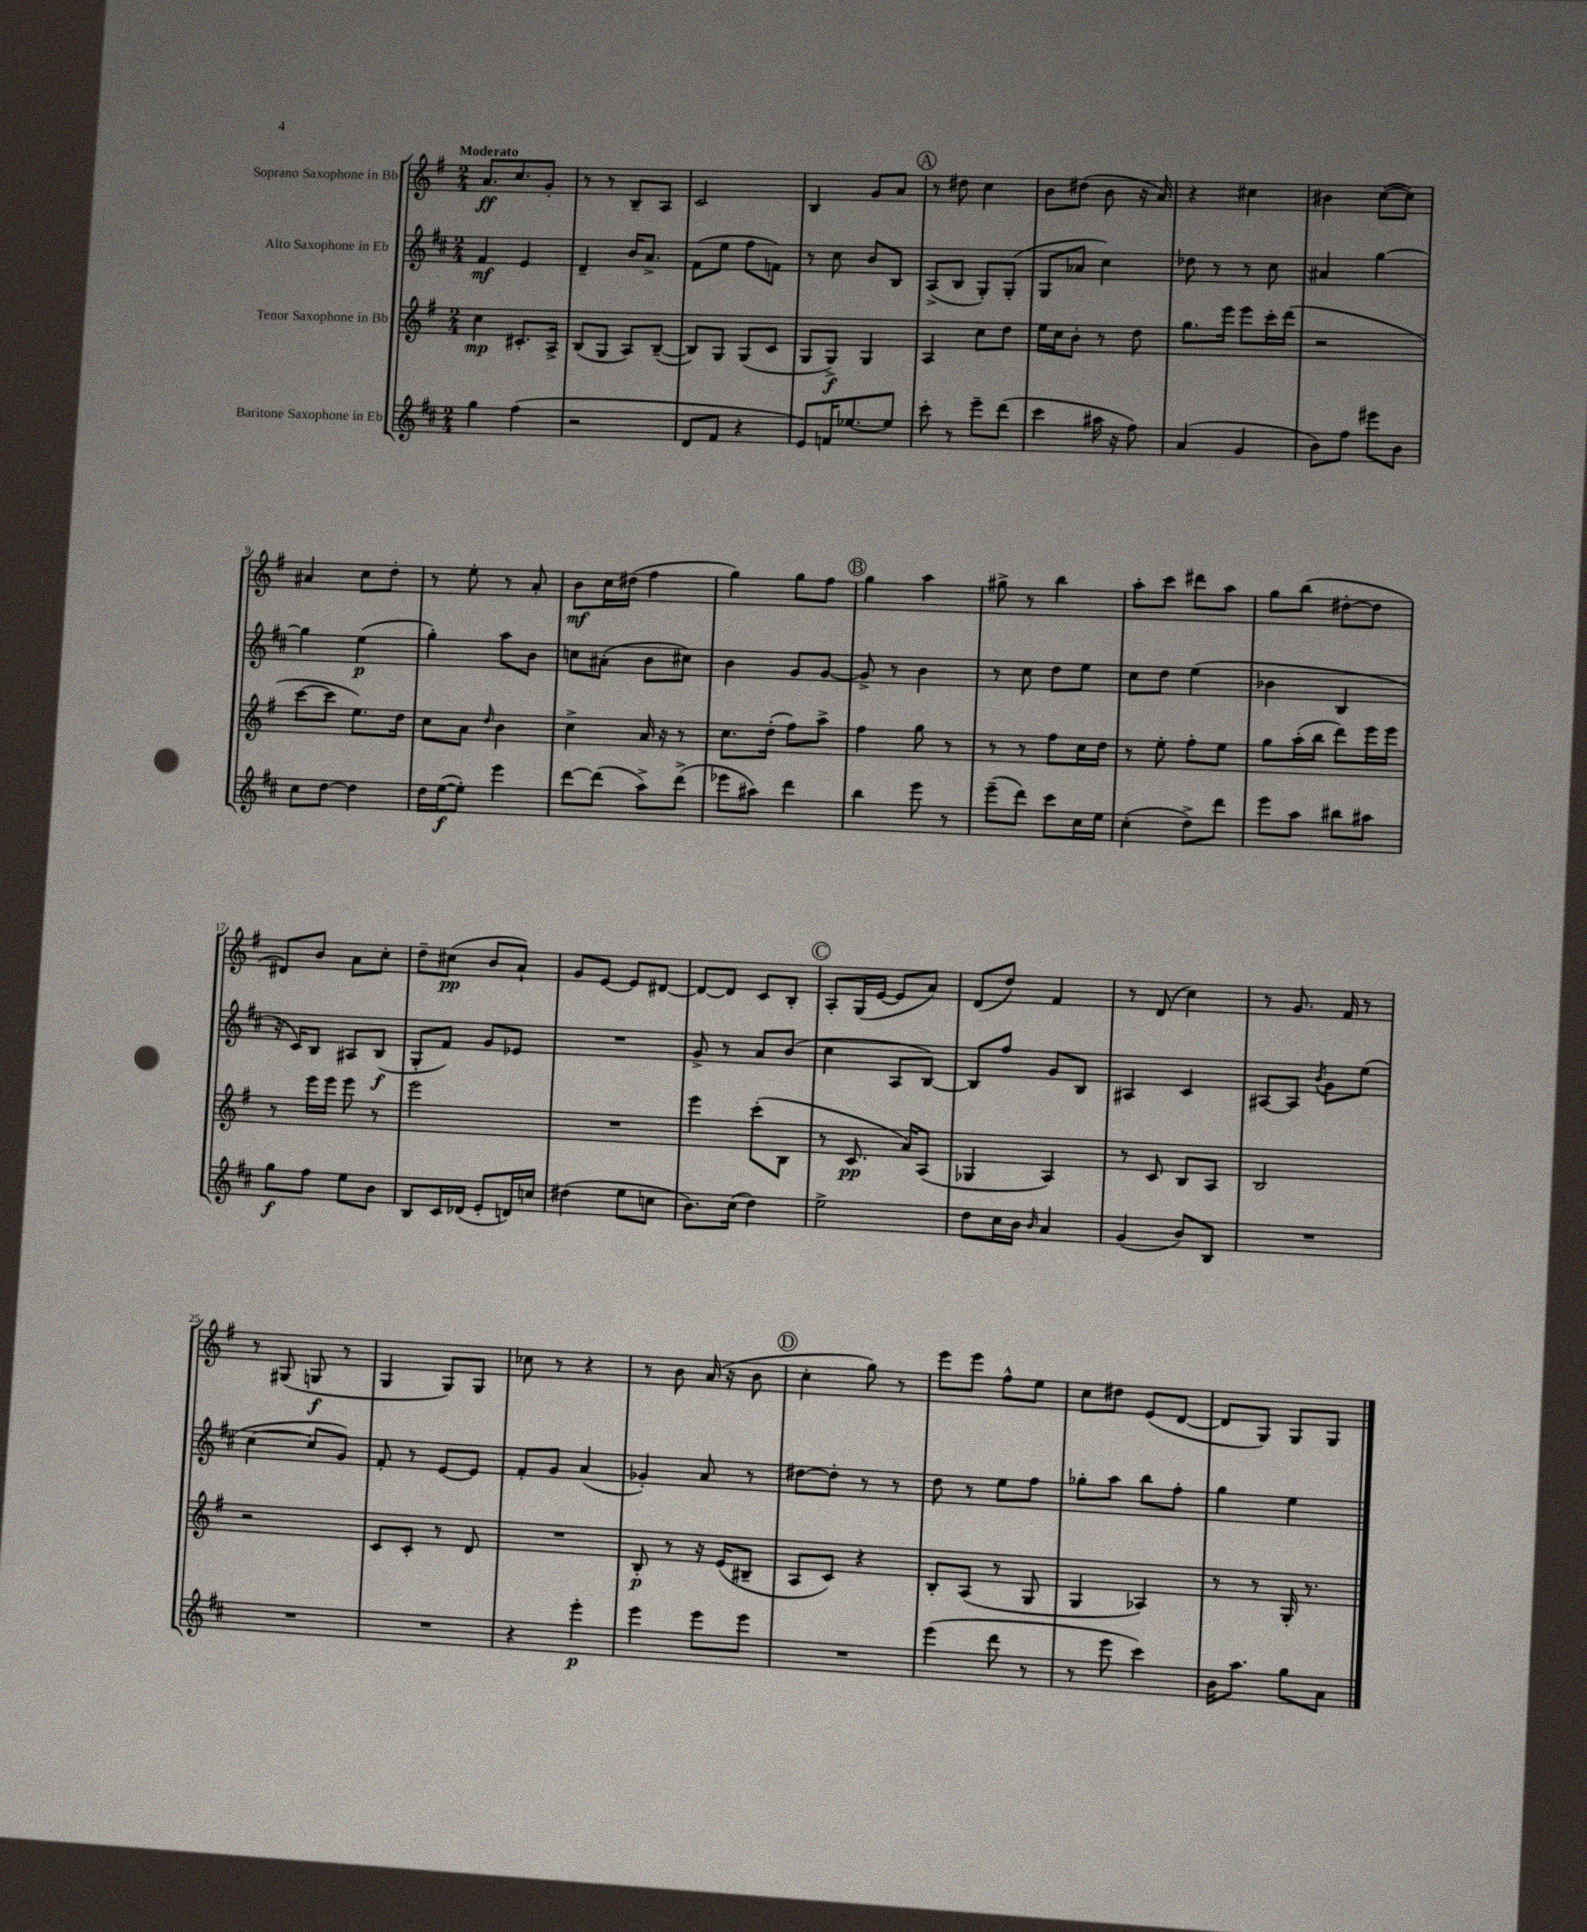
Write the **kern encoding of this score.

**kern	**kern	**kern	**kern
*staff4	*staff3	*staff2	*staff1
*clefG2	*clefG2	*clefG2	*clefG2
*k[f#c#]	*k[f#]	*k[f#c#]	*k[f#]
*M2/4	*M2/4	*M2/4	*M2/4
4gg\	4cc\	4f#/	8.a/L
.	.	.	8.cc/
(4ff#\	8.c#'/L	4e/	.
.	.	.	8g'/J
.	16A^/Jk	.	.
=	=	=	=
2r	(8B/L	4d~/	8r
.	8G/J	.	8r
.	8A/L)	16b/LK	8B~/L
.	.	8.a^/J	.
.	([8B~/J	.	8A/J
=	=	=	=
8d/L	8B/]L)	(8f#\L	2c/
8f#/J	8G/J	8ee\J	.
4r	(8G/L	8ff#\L	.
.	8c/J	8f\J)	.
=	=	=	=
8e/L)	8G/L	8r	4B/
16f/K	8G^/J)	8cc#\	.
[8.ee-/	.	.	.
.	4G/	8b/L	8g/L
8ee-/]J	.	8B/J	8a/J
=	=	=	=
8ccc#'\	4A/	(8A^/L	8r
8r	.	8B/J	8dd#\
8eee~\L	8cc\L	8G'/L)	4cc\
(8ddd\J	8dd\J	(8G'/J	.
=	=	=	=
4ccc#\	16ee\LL	8G/L	8b\L
.	16cc\J	.	.
.	8b'\J	8a-/J	(8dd#\J
16aa#\	8r	4cc#\)	8b\
16r	.	.	.
8ff#\)	8dd\	.	16r
.	.	.	16a/)
=	=	=	=
(4a/	8.gg\L	8dd-\	4r
.	.	8r	.
.	16eee\Jk	.	.
4g/	8eee\L	8r	4cc#\
.	16ccc'\L	8cc#\	.
.	(16ddd\JJ	.	.
=	=	=	=
8b\L)	2r	4a#/	4b#\
8ff#\J	.	.	.
8eee#\L	.	[4gg\	([8cc\L
8b\J	.	.	8cc\]J)
=	=	=	=
8cc#\L	[8ccc\L	4gg\]	4a#/
[8dd\J	8ccc\]J	.	.
4dd\]	8.ee\L)	(4ee\	8cc\L
.	.	.	8dd'\J
.	16dd\Jk	.	.
=	=	=	=
16dd\LL	8cc\L	4gg'\)	8r
([16ee\J	.	.	.
8ee'\]J)	8a\J	.	8ee'\
.	16qqdd/	.	.
4eee\	4b\	8aa\L	8r
.	.	8b\J	8a'/
=	=	=	=
[8ddd\L	4cc^\	8cc\L	8b\L
(8ddd\]J	.	(8a#'\J	16cc\L
.	.	.	(16dd#\JJ
8aa^\L)	16a/	8b\L	4ff#\
.	16r	.	.
(8ddd^\J	8r	8cc#\J)	.
=	=	=	=
8eee-\L	8.cc\L	4b\	4gg\)
8aa#\J)	.	.	.
.	(16dd'\Jk	.	.
4ddd\	8ff#\L)	8g/L	8gg\L
.	8aa^\J	[8g/J	8ff#\J
=	=	=	=
4bb\	4ff#\	8g^/]	4gg\
.	.	8r	.
8eee\	8gg\	4b\	4aa\
8r	8r	.	.
=	=	=	=
(8eee~\L	8r	8r	8gg#^\
8ddd\J)	8r	8cc#\	8r
8ccc#\L	8ff#\L	8dd\L	4bb\
16cc#\L	16cc\L	8ee\J	.
16ee\JJ	16dd\JJ	.	.
=	=	=	=
(4cc#'\	8r	8cc#\L	8aa'\L
.	8ee'\	8dd\J	8ccc\J
8dd^\L)	8ff#'\L	(4ee\	8ddd#\L
8ddd\J	8ee\J	.	8aa\J
=	=	=	=
8eee\L	8gg\L	4b-\	8gg\L
8aa\J	(16aa'\L	.	(8bb\J
.	16bb\JJ	.	.
8bb#\L	8ddd\L)	4B/	[8dd#'\L
8aa#\J	16eee\L	.	8dd#\]J
.	16eee\JJ	.	.
=	=	=	=
8gg\L	8r	16r	8d#/L)
.	.	16c#/LK)	.
8ff#\J	16eee\LL	8B/J	8b/J
.	16eee\JJ	.	.
8ee\L	8eee\	8A#/L	8a\L
8b\J	8r	(8B/J	8cc'\J
=	=	=	=
8B/L	2eee\	8G'/L	8dd~\L
16c#/L	.	8f#/J)	(8cc#\J
(16d-/JJ	.	.	.
8e'/L	.	8g/L	8b/L
16d/L)	.	8e-/J	8a`/J)
16cc/JJ	.	.	.
=	=	=	=
(4dd#\	2r	2r	8g/L
.	.	.	[8e/J
8ee\L	.	.	8e/]L
8cc\J	.	.	[8d#/J
=	=	=	=
8.b\L)	4eee\	8g^/	8d#/_L
.	.	8r	8d#/]J
(16cc#\Jk	.	.	.
4dd\)	(8ccc'\L	8a/L	8c/L
.	8B\J	(8b/J	8B'/J
=	=	=	=
2ee^\	8r	4cc#\	8A'/L
.	8.c/	.	(16G/L
.	.	.	[16e/JJ
.	.	8A/L	8e/]L
.	16a/LK)	.	.
.	(8A/J	[8B/J)	8a/J)
=	=	=	=
8dd\L	4G-/	8B/]L	(8d/L
16cc#\L	.	8ff#/J	8dd/J)
16b\JJ	.	.	.
16qqb/	.	.	.
4a/	4A/)	8g/L	4f#/
.	.	8B/J	.
=	=	=	=
(4g/	8r	4A#/	8r
.	8c/	.	(8d/
8b/L)	8B/L	4c#/	4cc\)
8B/J	8A/J	.	.
=	=	=	=
2r	2B/	[8A#/L	8r
.	.	8A#/]J	8.g/
.	.	8qb/	.
.	.	8g\L	.
.	.	.	16f#/
.	.	(8ee\J	8r
=	=	=	=
2r	2r	[4cc#\	8r
.	.	.	(8G#/
.	.	8cc#/]L	8G/
.	.	8g/J)	8r
=	=	=	=
2r	8c/L	8f#'/	4G/
.	8c'/J	8r	.
.	8r	[8e/L	8G/L)
.	8d/	8e/]J	8G/J
=	=	=	=
4r	2r	8f#'/L	8cc-\
.	.	8g/J	8r
4eee'\	.	(4a/	4r
=	=	=	=
4eee\	8B'/	4g-'/)	8r
.	8r	.	8b\
8eee\L	16r	8a/	(16a/
.	(16e/LK	.	16r
8eee\J	8B#~/J	8r	8b\
=	=	=	=
2r	8A/L	[8dd#\L	4cc'\
.	8c/J)	8dd#'\]J	.
.	4r	8r	8gg\)
.	.	8r	8r
=	=	=	=
(4eee\	8B'/L	8dd\	8eee\L
.	(8A/J	8r	8eee\J
8ddd\	8r	8ee\L	8ff#^^\L
8r	8G/	8ff#\J	8ee\J
=	=	=	=
8r	4G/	8gg-'\L	8cc\L
8eee\	.	8aa\J	8dd#\J
4ccc#\)	4A-/)	8bb\L	(8e/L
.	.	8ff#'\J	[8d/J
=	=	=	=
16b\LK	8r	4gg\	8d/]L
8.aa\J	.	.	.
.	8r	.	8G/J)
8gg\L	16G'/	4ee\	8G/L
.	8.r	.	.
8a\J	.	.	8G/J
==	==	==	==
*-	*-	*-	*-
